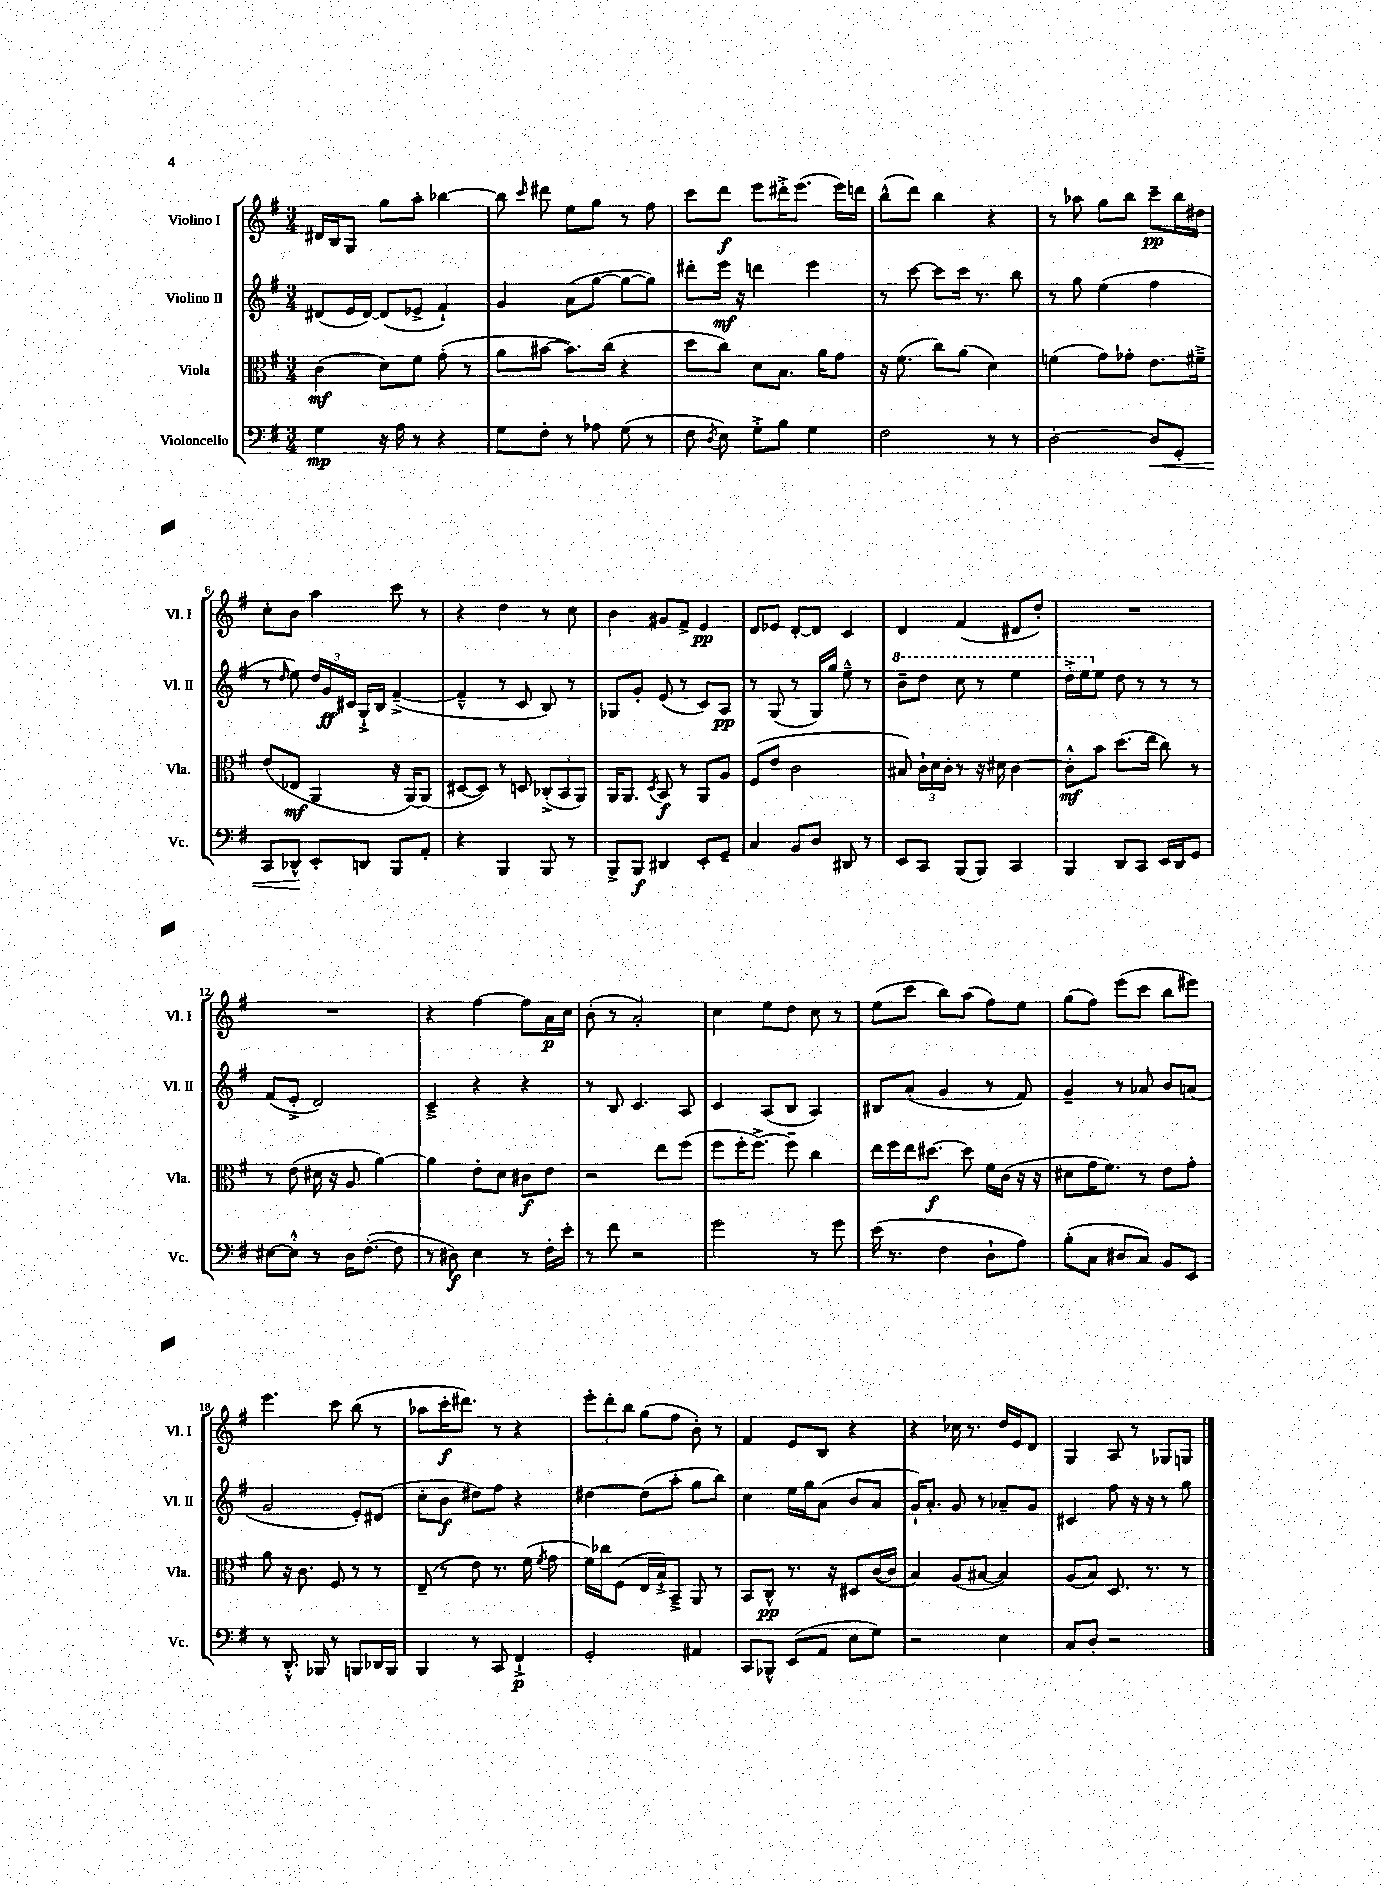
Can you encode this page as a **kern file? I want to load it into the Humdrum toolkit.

**kern	**kern	**kern	**kern
*staff4	*staff3	*staff2	*staff1
*clefF4	*clefC3	*clefG2	*clefG2
*k[f#]	*k[f#]	*k[f#]	*k[f#]
*M3/4	*M3/4	*M3/4	*M3/4
4G\	(4c\	(8d#/L	16d#/LL
.	.	.	16B/J
.	.	16e/L	8G/J
.	.	[16d#/JJ)	.
16r	8d\L)	(8d#/]L	8gg\L
16A\	.	.	.
8r	8f#\J	8e-^/J	8aa'\J
4r	(8g'\	4f#`/)	[4bb-\
.	8r	.	.
=	=	=	=
8G\L	8a\L	4g/	8bb-\]
.	.	.	16qqccc/
8F#'\J	[8b#\J	.	8ddd#\
8r	8.b#\]L)	(8a\L	8ee\L
8A-\	.	[8gg\J	8gg\J
.	(16cc\Jk	.	.
(8G\	4r	8gg\_L	8r
8r	.	8gg\]J)	8ff#\
=	=	=	=
8F#\	8dd\L	8ddd#'\L	8ccc\L
8qD/	.	.	.
8E\)	8cc\J)	16eee\Jk	8ddd\J
.	.	16r	.
8G'^\L	8d\L	4ddd\	8eee\L
8B\J	8.B\J	.	16ddd#'^\K
.	.	.	(8.eee\J
4G\	.	4eee\	.
.	16a\LK	.	.
.	8g\J	.	16eee\LL)
.	.	.	16ddd\JJ
=	=	=	=
2F#\	16r	8r	(8bb^^\L
.	(8.f#\	.	.
.	.	[8ccc\	8ddd\J)
.	8cc\L)	8ccc\]L	4bb\
.	(8a\J	16ccc\Jk	.
.	.	8.r	.
8r	4d\)	.	4r
8r	.	8bb\	.
=	=	=	=
[2D'\	(4f\	8r	8r
.	.	8gg\	8aa-\
.	8g\L)	(4ee\	8gg\L
.	8g-'\J	.	8bb\J
8D/]L	8.e\L	4ff#\	8ccc~\L
8GG'/J	.	.	16bb\L
.	16f#~^\Jk	.	16dd#\JJ
=	=	=	=
8CC/L	(8e/L	8r	8cc'\L
.	.	16qqdd/	.
8DD-^^/J	8E-/J	8ee\)	8b\J
8EE'/L	4AA/	24dd/LL	4aa\
.	.	24g/	.
.	.	24c#/JJ	.
8DD/J	.	16G`^/LL	.
.	.	16B/JJ	.
8BBB/L	16r	([4f#~^/	8ccc\
.	[16AA/LK)	.	.
8AA'/J	(8AA/]J	.	8r
=	=	=	=
4r	[8D#/L	4f#~^^/]	4r
.	8D#/]J)	.	.
4BBB/	8r	8r	4dd\
.	8D/	8c/	.
8BBB/	(12C-'^/L	8B/)	8r
.	12BB/	.	.
8r	.	8r	8cc\
.	12AA/J)	.	.
=	=	=	=
8BBB^/L	16AA/LK	8G-/L	4b\
.	8.AA/J	.	.
8BBB/J	.	8g'/J	.
.	8qD/	.	.
4DD#/	8BB/	(8e/	8g#/L
.	8r	8r	8f#^/J
8EE'/L	8AA/L	8c/L)	4e/
8GG~/J	8A/J	8A/J	.
=	=	=	=
4C/	(8F#/L	8r	8d/L
.	8e/J	(8G/	8e-/J
8BB/L	2c\	8r	[8d'/L
8D/J	.	16G/LL)	8d/]J
.	.	16gg/JJ	.
8DD#/	.	8ee~^^\	4c/
8r	.	8r	.
=	=	=	=
8EE/L	8B#/)	8bb~\L	4d/
8CC/J	24c`\LL	8ddd\J	.
.	24d\	.	.
.	24c'\JJ	.	.
(8BBB/L	8r	8ccc\	(4f#/
8BBB/J)	16r	8r	.
.	16d#\	.	.
4CC/	[4c\	4eee\	8d#/L
.	.	.	8dd'/J)
=	=	=	=
4BBB/	8c'^^\]L	16ddd'^\LL	2.r
.	.	16eee\J	.
.	8b\J	8ee\J	.
8DD/L	(8.dd\L	8dd\	.
8CC/J	.	8r	.
.	16ee\Jk	.	.
16EE/LL	8cc\)	8r	.
16DD/J	.	.	.
8GG/J	8r	8r	.
=	=	=	=
[8E#\L	8r	(8f#/L	2.r
8E#'^^\]J	(8e\	8e'^/J	.
8r	16d#\	2d/)	.
.	16r	.	.
16D\LK	8A/	.	.
([8.F#'\J	.	.	.
.	[4a\)	.	.
8F#\]	.	.	.
=	=	=	=
8r	4a\]	4c~^/	4r
8D#\)	.	.	.
4E\	8e'\L	4r	[4ff#\
.	8d\J	.	.
8r	8c#\L	4r	8ff#\]L
16F#'\LL	8e\J	.	16a\L
16e'\JJ	.	.	16cc\JJ
=	=	=	=
8r	2r	8r	(8b'\
8f#\	.	8B/	8r
2r	.	4.c/	2a'/)
.	8ee\L	.	.
.	(8ff#\J	8A/	.
=	=	=	=
2g\	8ff#\L	4c/	4cc\
.	16ff#'\K	.	.
.	[8.ff#^\J)	.	.
.	.	(8A/L	8ee\L
.	8ff#~\]	8B/J	8dd\J
8r	4cc\	4A/)	8cc\
8g\	.	.	8r
=	=	=	=
(16e\	16ee\LL	8B#/L	(8ee\L
8.r	16ff#\	.	.
.	16ee\J	(8a'/J	8ccc\J
.	[8.dd#\J	.	.
4F#\	.	4g/	8bb\L)
.	8dd#\]	.	(8aa\J
8D`\L	16f#\LL	8r	8ff#\L)
.	(16c\JJ	.	.
8A\J)	16r	8f#/)	8ee\J
.	16r	.	.
=	=	=	=
(8B'\L	8d#\L	4g~/	(8gg\L
8C\J	16g\K	.	8ff#\J)
.	8.f#\J)	.	.
8D#/L	.	8r	(8eee\L
8C/J)	8r	8a-/	8ccc\J
8BB/L	8e\L	8b/L	8bb\L
8EE/J	8g'\J	(8a/J	8eee#\J)
=	=	=	=
8r	8a\	2g/	4.eee\
8.DD'^^/	16r	.	.
.	8.c\	.	.
16BBB-/	.	.	.
8r	8F#/	.	8ccc\
8BBB/L	8r	8e'/L)	(8bb\
16DD-/L	8r	(8d#/J	8r
16BBB/JJ	.	.	.
=	=	=	=
4BBB/	(8E~/	8cc'\L	8aa-\L
.	8r	8b\J	16ccc'\K
.	.	.	8.ddd#\J)
8r	8e\)	8dd#\L)	.
8CC/	8.r	8ff#\J	8r
4FF#`^/	.	4r	4r
.	(16f#\	.	.
.	8qf#/	.	.
.	8g\	.	.
=	=	=	=
2GG'/	16f#\LL)	[4dd#\	12eee'\L
.	16cc-\J	.	.
.	.	.	12ddd'\
.	(8F#\J	.	.
.	.	.	12bb\J
.	16E/LL	(8dd#\]L	(8gg\L
.	16B`^/J)	.	.
.	8BB~^/J	8aa'\J	8ff#\J
4AA#/	8AA/	8gg\L	8b'\)
.	8r	8bb\J)	8r
=	=	=	=
8CC/L	8BB/L	4cc\	4f#/
8BBB-^^/J	8C^^/J	.	.
(8EE/L	8.r	16ee\LL	8e/L
.	.	16gg\J	.
8AA/J	.	(8a\J	8B/J
.	16r	.	.
8E\L	8D#/L	8b/L	4r
8G\J)	([16c/L	8a/J	.
.	16c/]JJ	.	.
=	=	=	=
2r	4B/)	16g`/LK)	4r
.	.	8.a'/J	.
.	(8A/L	8g/	16cc-\
.	.	.	8.r
.	[8B#/J	8r	.
4E\	4B#/])	8a-~/L	16dd/LL
.	.	.	16e/J
.	.	8g/J	8d/J
=	=	=	=
8C/L	(8A/L	4c#/	4G/
8D'/J	8B/J)	.	.
2r	8.D/	8ff#\	8A/
.	.	16r	8r
.	8.r	16r	.
.	.	8r	8G-/L
.	8r	8gg\	8G/J
==	==	==	==
*-	*-	*-	*-
